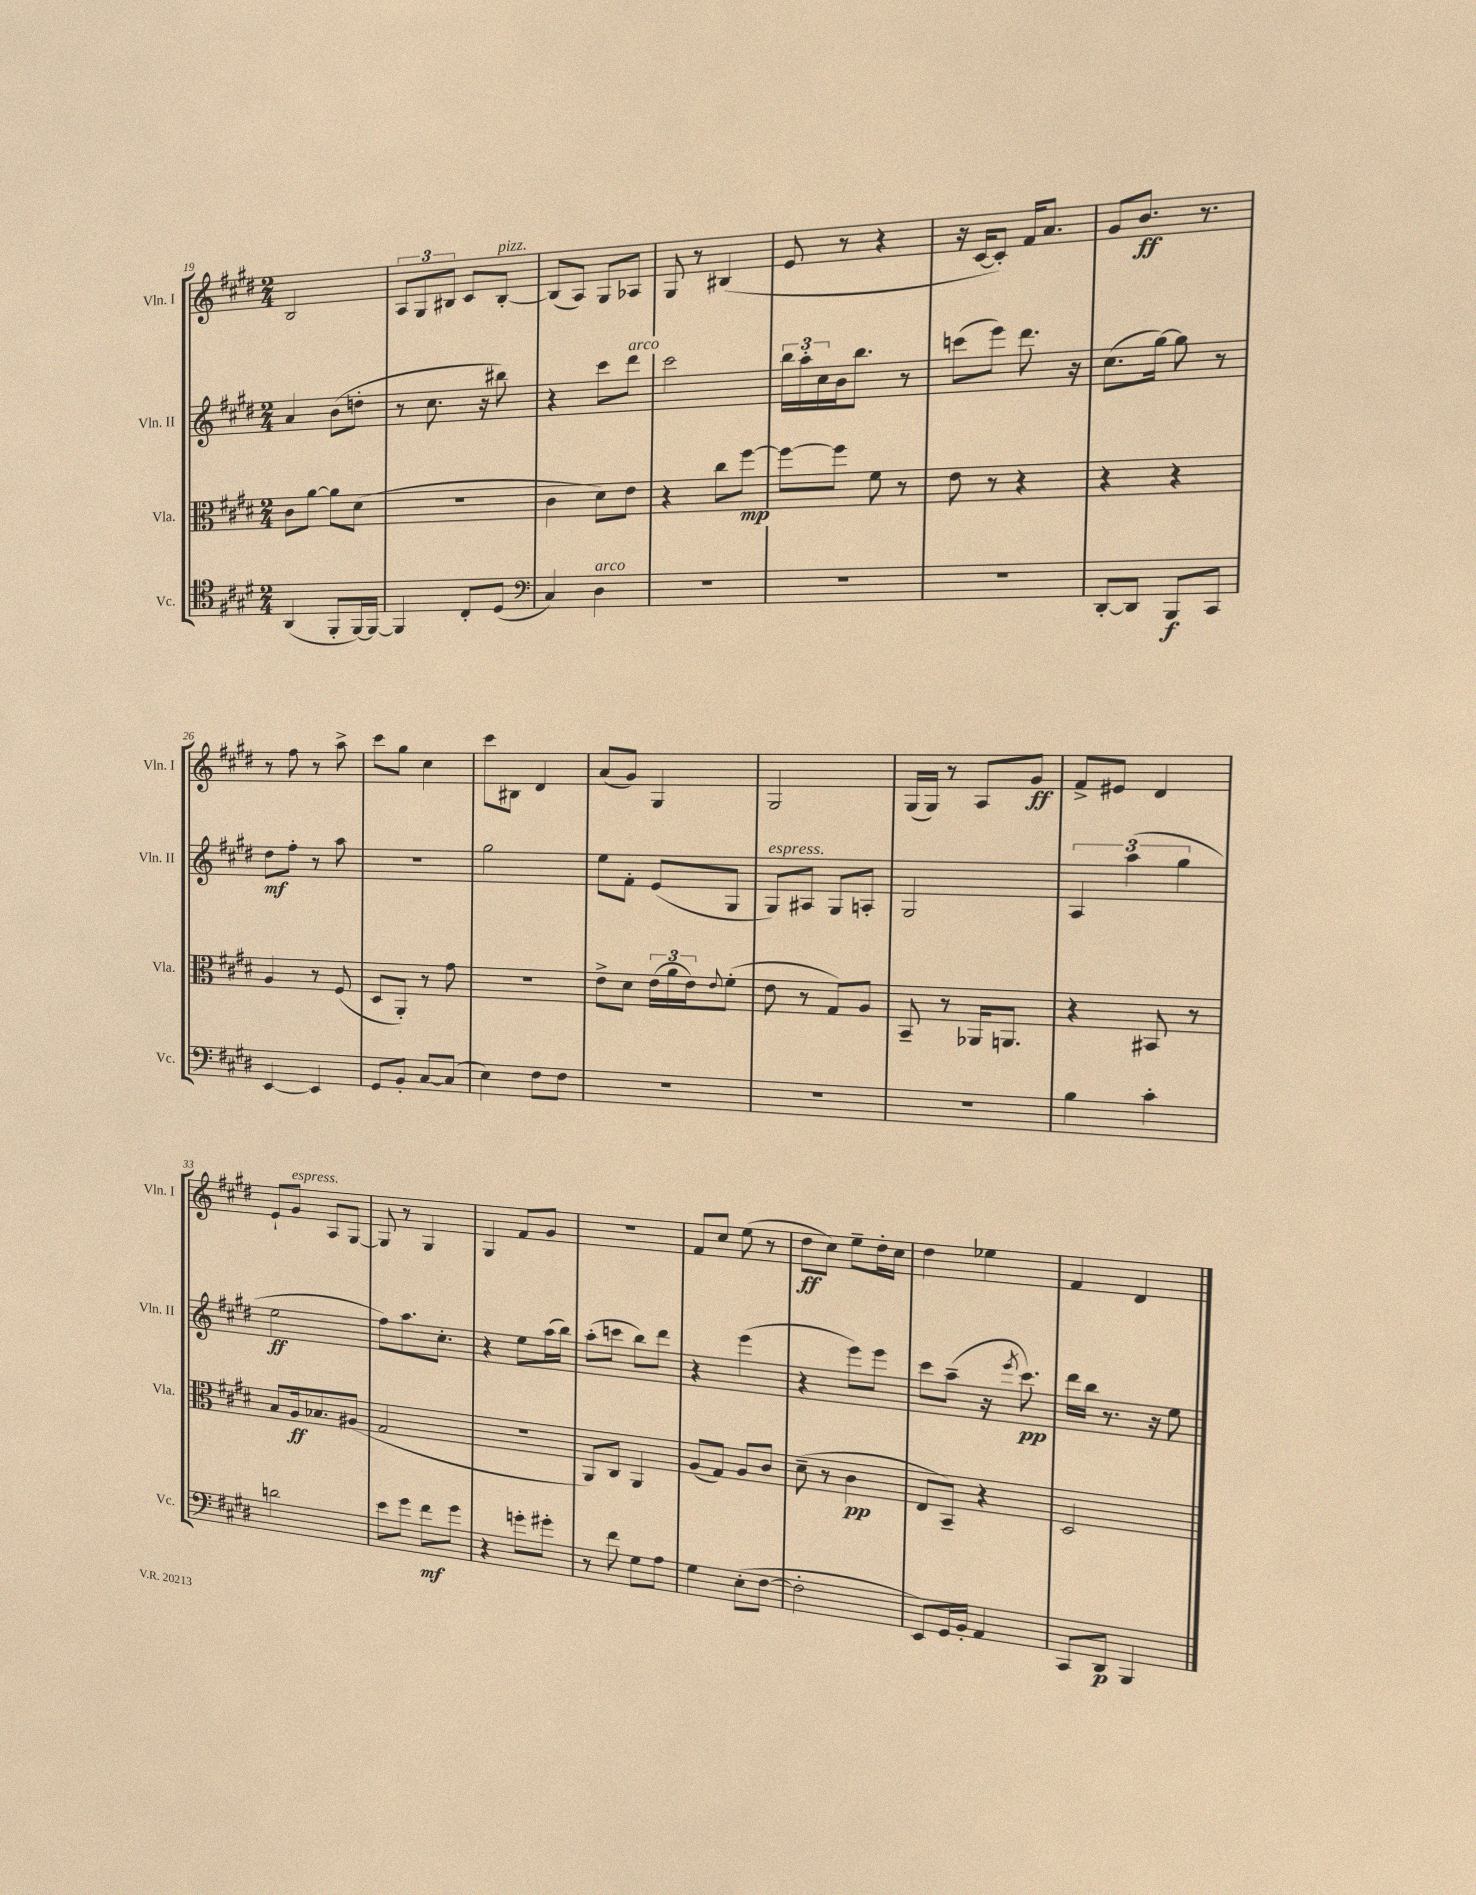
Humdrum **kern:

**kern	**dynam	**kern	**dynam	**kern	**dynam	**kern	**dynam
*part4	*part4	*part3	*part3	*part2	*part2	*part1	*part1
*staff4	*staff4	*staff3	*staff3	*staff2	*staff2	*staff1	*staff1
*I"Vc.	*	*I"Vla.	*	*I"Vln. II	*	*I"Vln. I	*
*I'Vc.	*	*I'Vla.	*	*I'Vln. II	*	*I'Vln. I	*
*clefC4	*	*clefC3	*	*clefG2	*	*clefG2	*
*k[f#c#g#d#]	*	*k[f#c#g#d#]	*	*k[f#c#g#d#]	*	*k[f#c#g#d#]	*
*M2/4	*	*M2/4	*	*M2/4	*	*M2/4	*
=19	=19	=19	=19	=19	=19	=19	=19
(4AA/	.	8c#\L	.	4a/	.	2B/	.
.	.	[8a\J	.	.	.	.	.
8FF#'/L	.	8a\L]	.	(8b\L	.	.	.
[16FF#/L)	.	(8d#\J	.	8ddn'\J	.	.	.
16FF#/JJ_	.	.	.	.	.	.	.
=20	=20	=20	=20	=20	=20	=20	=20
4FF#/]	.	2r	.	8r	.	12A/L	.
.	.	.	.	.	.	12G#/	.
.	.	.	.	8.cc#\	.	.	.
.	.	.	.	.	.	12B#X/J	.
8C#'/L	.	.	.	.	.	8c#/L	.
.	.	.	.	16r	.	.	.
!	!	!	!	!	!	!LO:TX:a:i:t=pizz.	!
(8D#/J	.	.	.	8bb#X\)	.	[8B#'/J	.
=21	=21	=21	=21	=21	=21	=21	=21
*clefF4	*	*	*	*	*	*	*
4C#/)	.	4c#\	.	4r	.	(8B#/L]	.
.	.	.	.	.	.	8A/J)	.
!LO:TX:a:i:t=arco	!	!	!	!	!	!	!
4D#\	.	8d#\L)	.	8ccc#\L	.	8G#/L	.
!	!	!	!	!LO:TX:a:i:t=arco	!	!	!
.	.	8e\J	.	8ddd#\J	.	8A-X/J	.
=22	=22	=22	=22	=22	=22	=22	=22
2r	.	4r	.	2ccc#\	.	8G#/	.
.	.	.	.	.	.	8r	.
.	.	8cc#\L	.	.	.	(4B#X/	.
.	.	[8ff#\J	mp	.	.	.	.
=23	=23	=23	=23	=23	=23	=23	=23
2r	.	8ff#\L_	.	24bb\LL	.	8e/	.
.	.	.	.	24aa'\	.	.	.
.	.	.	.	24cc#\	.	.	.
.	.	8ff#\J]	.	16b\J	.	8r	.
.	.	.	.	8.bb\J	.	.	.
.	.	8f#\	.	.	.	4r	.
.	.	8r	.	8r	.	.	.
=24	=24	=24	=24	=24	=24	=24	=24
2r	.	8e\	.	(8cccn\L	.	16r	.
.	.	.	.	.	.	[16c#/KL	.
.	.	8r	.	8eee\J)	.	8c#'/J])	.
.	.	4r	.	8.ddd#\	.	16f#/KL	.
.	.	.	.	.	.	8.a/J	.
.	.	.	.	16r	.	.	.
=25	=25	=25	=25	=25	=25	=25	=25
[8DD#'/L	.	4r	.	(8.cc#\L	.	8g#/L	.
8DD#/J]	.	.	.	.	.	8.b/J	ff
.	.	.	.	[16gg#\Jk)	.	.	.
8BBB/L	f	4r	.	8gg#\]	.	.	.
.	.	.	.	.	.	8.r	.
8CC#/J	.	.	.	8r	.	.	.
!!LO:LB:g=z
=26	=26	=26	=26	=26	=26	=26	=26
[4EE/	.	4A/	.	8dd#\L	mf	8r	.
.	.	.	.	8ff#'\J	.	8ff#\	.
4EE/]	.	8r	.	8r	.	8r	.
.	.	(8F#/	.	8aa\	.	8aa^\	.
=27	=27	=27	=27	=27	=27	=27	=27
8GG#/L	.	8D#/L	.	2r	.	8ccc#\L	.
8BB'/J	.	8AA'/J)	.	.	.	8gg#\J	.
[8C#/L	.	8r	.	.	.	4cc#\	.
(8C#/J]	.	8g#\	.	.	.	.	.
=28	=28	=28	=28	=28	=28	=28	=28
4E\)	.	2r	.	2gg#\	.	8ccc#\L	.
.	.	.	.	.	.	8B#X\J	.
8F#\L	.	.	.	.	.	4d#/	.
8F#\J	.	.	.	.	.	.	.
=29	=29	=29	=29	=29	=29	=29	=29
2r	.	8e^\L	.	8ee\L	.	(8a/L	.
.	.	8d#\J	.	8f#'\J	.	8g#/J)	.
.	.	(24e\LL	.	(8e/L	.	4G#/	.
.	.	24a\	.	.	.	.	.
.	.	24e\J)	.	.	.	.	.
.	.	8qqe/	.	.	.	.	.
.	.	(8f#'\J	.	8G#/J	.	.	.
=30	=30	=30	=30	=30	=30	=30	=30
!	!	!	!	!LO:TX:a:i:t=espress.	!	!	!
2r	.	8e\	.	8G#/L)	.	2G#/	.
.	.	8r	.	8A#X/J	.	.	.
.	.	8G#/L)	.	8G#/L	.	.	.
.	.	8A/J	.	8An'/J	.	.	.
=31	=31	=31	=31	=31	=31	=31	=31
2r	.	8BB~/	.	2G#/	.	(16G#/LL	.
.	.	.	.	.	.	16G#/JJ)	.
.	.	8r	.	.	.	8r	.
.	.	16AA-X/KL	.	.	.	8A/L	.
.	.	8.AAn/J	.	.	.	.	.
.	.	.	.	.	.	8g#/J	ff
=32	=32	=32	=32	=32	=32	=32	=32
4B\	.	4r	.	6A/	.	8f#^/L	.
.	.	.	.	.	.	8e#X/J	.
.	.	.	.	(6aa\	.	.	.
4c#'\	.	8BB#X/	.	.	.	4d#/	.
.	.	.	.	6gg#\	.	.	.
.	.	8r	.	.	.	.	.
!!LO:LB:g=z
=33	=33	=33	=33	=33	=33	=33	=33
2dn\	.	8B/L	.	2ee\	ff	8e`/L	.
!	!	!	!	!	!	!LO:TX:a:i:t=espress.	!
.	.	16A/k	ff	.	.	8g#/J	.
.	.	8.B-X/	.	.	.	.	.
.	.	.	.	.	.	8A/L	.
.	.	(8A#X/J	.	.	.	[8G#/J	.
=34	=34	=34	=34	=34	=34	=34	=34
8e\L	.	2G#/	.	8ff#\L)	.	8G#/]	.
8g#\J	.	.	.	8.aa\	.	8r	.
8f#\L	mf	.	.	.	.	4G#/	.
.	.	.	.	8.cc#'\J	.	.	.
8g#\J	.	.	.	.	.	.	.
=35	=35	=35	=35	=35	=35	=35	=35
4r	.	2r	.	4r	.	4G#/	.
8gn'\L	.	.	.	8ee\L	.	8f#/L	.
8g#X'\J	.	.	.	(16aa\L	.	8g#/J	.
.	.	.	.	16bb\JJ)	.	.	.
=36	=36	=36	=36	=36	=36	=36	=36
8r	.	8AA/L)	.	(8aa'\L	.	2r	.
8f#\	.	8C#/J	.	8cccn\J	.	.	.
8G#\L	.	4AA/	.	8bb\L)	.	.	.
8A\J	.	.	.	8ddd#\J	.	.	.
=37	=37	=37	=37	=37	=37	=37	=37
4G#\	.	(8A/L	.	4r	.	8f#/L	.
.	.	8G#/J)	.	.	.	8cc#/J	.
(8E'\L	.	8A/L	.	(4eee\	.	(8ee\	.
[8F#\J	.	8c#/J	.	.	.	8r	.
=38	=38	=38	=38	=38	=38	=38	=38
2F#'\]	.	(8d#~\	.	4r	.	8dd#\L	ff
.	.	8r	.	.	.	8cc#\J)	.
.	.	4c#\	pp	8eee\L)	.	8ee~\L	.
.	.	.	.	8eee\J	.	16dd#'\L	.
.	.	.	.	.	.	16cc#\JJ	.
=39	=39	=39	=39	=39	=39	=39	=39
8EE/L)	.	8E/L	.	8ccc#\L	.	4dd#\	.
16GG#/L	.	8BB~/J)	.	(8aa~\J	.	.	.
16BB'/JJ	.	.	.	.	.	.	.
4AA/	.	4r	.	16r	.	4ee-X\	.
.	.	.	.	8qeee/	.	.	.
.	.	.	.	8.ccc#\)	pp	.	.
=40	=40	=40	=40	=40	=40	=40	=40
8CC#/L	.	2D#/	.	16ddd#\LL	.	4f#/	.
.	.	.	.	16bb\JJ	.	.	.
8DD#/J	p	.	.	8.r	.	.	.
4BBB/	.	.	.	.	.	4d#/	.
.	.	.	.	16r	.	.	.
.	.	.	.	8ee\	.	.	.
==	==	==	==	==	==	==	==
*-	*-	*-	*-	*-	*-	*-	*-
